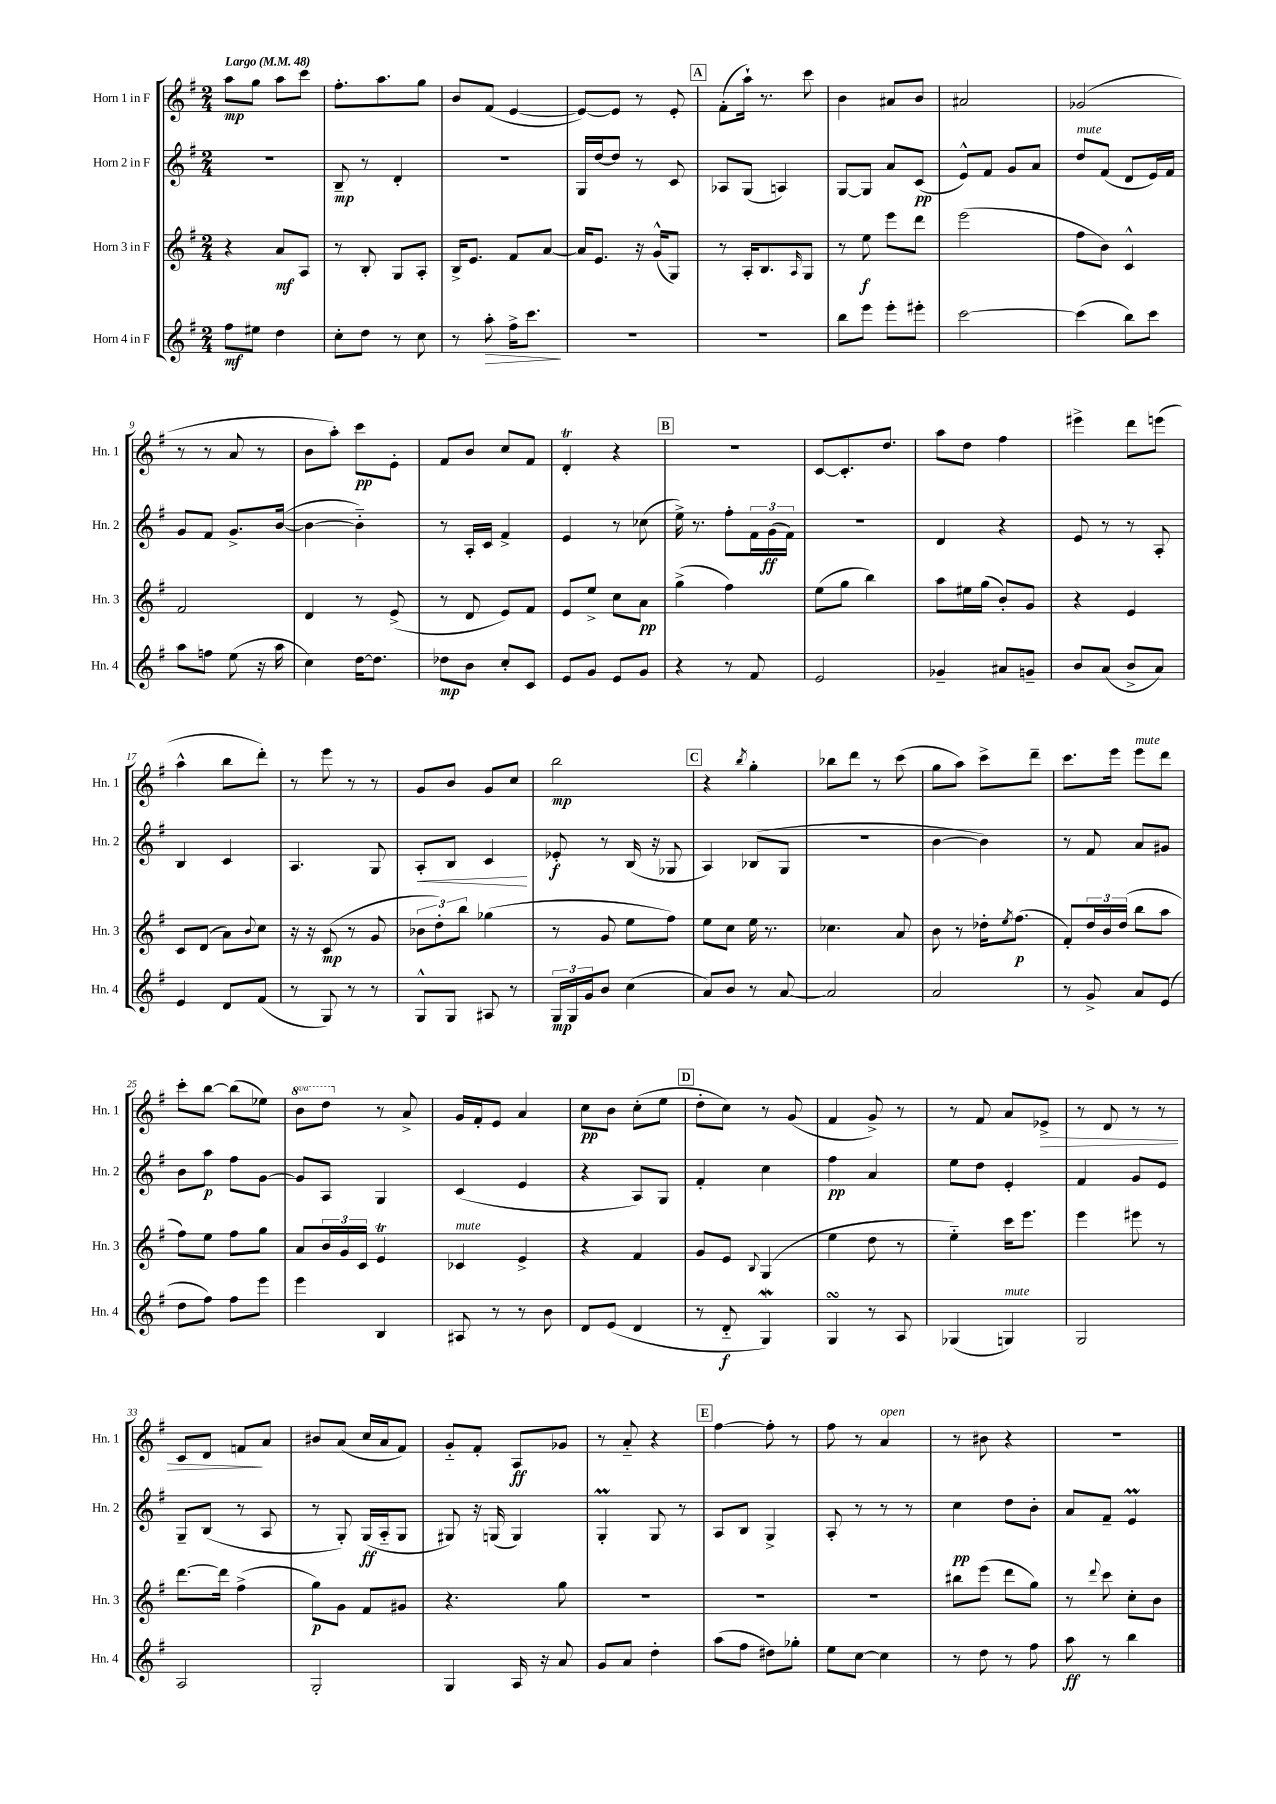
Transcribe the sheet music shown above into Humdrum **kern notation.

**kern	**dynam	**kern	**dynam	**kern	**dynam	**kern	**dynam
*part4	*part4	*part3	*part3	*part2	*part2	*part1	*part1
*staff4	*staff4	*staff3	*staff3	*staff2	*staff2	*staff1	*staff1
*I"Horn 4 in F	*	*I"Horn 3 in F	*	*I"Horn 2 in F	*	*I"Horn 1 in F	*
*I'Hn. 4	*	*I'Hn. 3	*	*I'Hn. 2	*	*I'Hn. 1	*
*clefG2	*	*clefG2	*	*clefG2	*	*clefG2	*
*k[f#]	*	*k[f#]	*	*k[f#]	*	*k[f#]	*
*M2/4	*	*M2/4	*	*M2/4	*	*M2/4	*
*MM48	*	*MM48	*	*MM48	*	*MM48	*
=1	=1	=1	=1	=1	=1	=1	=1
!	!	!	!	!	!	!LO:TX:a:B:t=Largo	!
8ff#\L	mf	4r	.	2r	.	8aa\L	mp
8ee#X\J	.	.	.	.	.	8gg\J	.
4dd\	.	8a/L	mf	.	.	8aa\L	.
.	.	8A/J	.	.	.	8ccc\J	.
=2	=2	=2	=2	=2	=2	=2	=2
8cc'\L	.	8r	.	8B~/	mp	8.ff#'\L	.
8dd\J	.	8B'/	.	8r	.	.	.
.	.	.	.	.	.	8.aa\	.
8r	.	8G/L	.	4d'/	.	.	.
8cc\	.	8A'/J	.	.	.	8gg\J	.
=3	=3	=3	=3	=3	=3	=3	=3
8r	.	16B^/KL	.	2r	.	8b/L	.
.	.	8.e/J	.	.	.	.	.
!	!LO:HP:b	!	!	!	!	!	!
8aa'\	>	.	.	.	.	(8f#/J	.
16ff#^\KL	.	8f#/L	.	.	.	[4e/	.
8.ccc\J	.	.	.	.	.	.	.
.	.	[8a/J	.	.	.	.	.
.	]	.	.	.	.	.	.
=4	=4	=4	=4	=4	=4	=4	=4
2r	.	16a/KL]	.	16G/LL	.	8e/L_)	.
.	.	8.e/J	.	[16dd/J	.	.	.
.	.	.	.	8dd/J]	.	8e/J]	.
.	.	16r	.	8r	.	8r	.
.	.	(16g^^/KL	.	.	.	.	.
.	.	8G/J)	.	8c/	.	8e'/	.
!!LO:REH:place=s1:t=A
=5	=5	=5	=5	=5	=5	=5	=5
2r	.	8r	.	8A-X/L	.	(8f#'\L	.
.	.	16A'/KL	.	(8G/J	.	16aa`\Jk)	.
.	.	8.B/	.	.	.	8.r	.
.	.	.	.	4An/)	.	.	.
.	.	16qqA/	.	.	.	.	.
.	.	8G/J	.	.	.	8ccc\	.
=6	=6	=6	=6	=6	=6	=6	=6
8bb\L	.	8r	.	[8G/L	.	4b\	.
8eee\J	.	8ee\	f	8G/J]	.	.	.
8eee'\L	.	8eee\L	.	8a/L	.	8a#X/L	.
8eee#X'\J	.	8ddd\J	.	(8c/J	pp	8b/J	.
=7	=7	=7	=7	=7	=7	=7	=7
[2ccc\	.	(2eee\	.	8e^^/L)	.	2a#X/	.
.	.	.	.	8f#/J	.	.	.
.	.	.	.	8g/L	.	.	.
.	.	.	.	8a/J	.	.	.
=8	=8	=8	=8	=8	=8	=8	=8
!	!	!	!	!LO:TX:a:i:t=mute	!	!	!
(4ccc\]	.	8ff#\L	.	8dd/L	.	(2g-X/	.
.	.	8b\J)	.	(8f#/J	.	.	.
8bb\L)	.	4c^^/	.	8d/L	.	.	.
8ccc\J	.	.	.	16e/L)	.	.	.
.	.	.	.	16f#/JJ	.	.	.
!!LO:LB:g=z
=9	=9	=9	=9	=9	=9	=9	=9
8aa\L	.	2f#/	.	8g/L	.	8r	.
8ffn\J	.	.	.	8f#/J	.	8r	.
(8ee\	.	.	.	8.g^/L	.	8a/	.
16r	.	.	.	.	.	8r	.
16aa\	.	.	.	([16b/Jk	.	.	.
=10	=10	=10	=10	=10	=10	=10	=10
4cc\)	.	4d/	.	4b\_	.	8b\L	.
.	.	.	.	.	.	8aa'\J)	.
[16dd\KL	.	8r	.	4b\])	.	8ccc\L	pp
8.dd\J]	.	.	.	.	.	.	.
.	.	(8e^/	.	.	.	8e'\J	.
=11	=11	=11	=11	=11	=11	=11	=11
8dd-X\L	mp	8r	.	8r	.	8f#/L	.
8b\J	.	8d/	.	16A'/LL	.	8b/J	.
.	.	.	.	16c/JJ	.	.	.
8cc'/L	.	8e/L)	.	4f#^/	.	8cc/L	.
8c/J	.	8f#/J	.	.	.	8f#/J	.
=12	=12	=12	=12	=12	=12	=12	=12
8e/L	.	8e/L	.	4e/	.	4dT'/	.
8g/J	.	8ee^/J	.	.	.	.	.
8e/L	.	8cc\L	.	8r	.	4r	.
8g/J	.	8a\J	pp	(8cc-X\	.	.	.
!!LO:REH:place=s1:t=B
=13	=13	=13	=13	=13	=13	=13	=13
4r	.	(4gg^\	.	16ee^\)	.	2r	.
.	.	.	.	8.r	.	.	.
8r	.	4ff#\)	.	8ff#'\L	.	.	.
8f#/	.	.	.	24f#\L	.	.	.
.	.	.	.	(24g\	ff	.	.
.	.	.	.	24f#\JJ)	.	.	.
=14	=14	=14	=14	=14	=14	=14	=14
2e/	.	(8ee\L	.	2r	.	[8c/L	.
.	.	8gg\J	.	.	.	8.c'/]	.
.	.	4bb\)	.	.	.	.	.
.	.	.	.	.	.	8.dd/J	.
=15	=15	=15	=15	=15	=15	=15	=15
4g-X~/	.	8aa\L	.	4d/	.	8aa\L	.
.	.	16ee#X\L	.	.	.	8dd\J	.
.	.	(16gg\JJ	.	.	.	.	.
8a#X/L	.	8b'/L)	.	4r	.	4ff#\	.
8gn~/J	.	8g/J	.	.	.	.	.
=16	=16	=16	=16	=16	=16	=16	=16
8b/L	.	4r	.	8e/	.	4eee#X^\	.
(8a/J	.	.	.	8r	.	.	.
8b^/L	.	4e/	.	8r	.	8ddd\L	.
8a/J)	.	.	.	8A'/	.	(8eeen\J	.
!!LO:LB:g=z
=17	=17	=17	=17	=17	=17	=17	=17
4e/	.	8c/L	.	4B/	.	4aa^^\	.
.	.	(8d/J	.	.	.	.	.
8d/L	.	8a\L)	.	4c/	.	8bb\L	.
.	.	8qqb/	.	.	.	.	.
(8f#/J	.	8cc\J	.	.	.	8ddd'\J)	.
=18	=18	=18	=18	=18	=18	=18	=18
8r	.	16r	.	4.A/	.	8r	.
.	.	16r	.	.	.	.	.
8G/)	.	(8c/	mp	.	.	8eee\	.
8r	.	8r	.	.	.	8r	.
8r	.	8g/	.	8G/	.	8r	.
=19	=19	=19	=19	=19	=19	=19	=19
!	!	!	!	!	!LO:HP:b	!	!
8G^^/L	.	12b-X\L	.	8A'/L	<	8g/L	.
.	.	12dd'\)	.	.	.	.	.
8G/J	.	.	.	8B/J	.	8b/J	.
.	.	12bb\J	.	.	.	.	.
8A#X/	.	(4gg-X\	.	4c/	.	8g/L	.
8r	.	.	.	.	.	8cc/J	.
.	.	.	.	.	[	.	.
=20	=20	=20	=20	=20	=20	=20	=20
24G/LL	mp	8r	.	8e-X'/	f	2bb\	mp
24G/	.	.	.	.	.	.	.
24g/J	.	.	.	.	.	.	.
8b/J	.	8g/	.	8r	.	.	.
(4cc\	.	8ee\L	.	(16B/	.	.	.
.	.	.	.	16r	.	.	.
.	.	8ff#\J)	.	8G-X/	.	.	.
!!LO:REH:place=s1:t=C
=21	=21	=21	=21	=21	=21	=21	=21
8a/L)	.	8ee\L	.	4A/)	.	4r	.
8b/J	.	8cc\J	.	.	.	.	.
.	.	.	.	.	.	8qbb/	.
8r	.	16ee\	.	(8B-X/L	.	4gg'\	.
.	.	8.r	.	.	.	.	.
[8a/	.	.	.	8G/J	.	.	.
=22	=22	=22	=22	=22	=22	=22	=22
2a/]	.	4.cc-X\	.	2r	.	8bb-X\L	.
.	.	.	.	.	.	8ddd\J	.
.	.	.	.	.	.	8r	.
.	.	8a/	.	.	.	(8ccc\	.
=23	=23	=23	=23	=23	=23	=23	=23
2a/	.	8b\	.	[4b\	.	8gg\L	.
.	.	8r	.	.	.	8aa\J)	.
.	.	16dd-X'\KL	.	4b\])	.	8ccc^\L	.
.	.	8qee/	.	.	.	.	.
.	.	(8.ff#\J	p	.	.	.	.
.	.	.	.	.	.	8ddd~\J	.
=24	=24	=24	=24	=24	=24	=24	=24
8r	.	8f#'/L)	.	8r	.	8.ccc\L	.
8g^/	.	24dd/L	.	8f#/	.	.	.
.	.	24b/	.	.	.	.	.
.	.	.	.	.	.	16eee\Jk	.
.	.	(24dd/JJ	.	.	.	.	.
!	!	!	!	!	!	!LO:TX:a:i:t=mute	!
8a/L	.	8bb\L	.	8a/L	.	8eee\L	.
(8e/J	.	8aa\J	.	8g#X/J	.	8ddd\J	.
!!LO:LB:g=z
=25	=25	=25	=25	=25	=25	=25	=25
8dd\L	.	8ff#\L)	.	8b\L	.	8ccc'\L	.
8ff#\J)	.	8ee\J	.	8aa\J	p	[8bb\J	.
8ff#\L	.	8ff#\L	.	8ff#\L	.	(8bb\L]	.
8eee\J	.	8gg\J	.	[8g\J	.	8ee-X\J)	.
=26	=26	=26	=26	=26	=26	=26	=26
*	*	*	*	*	*	*8va	*
4eee\	.	8a/L	.	8g/L]	.	8bb\L	.
.	.	24b/L	.	8A/J	.	8ddd\J	.
.	.	24g/	.	.	.	.	.
.	.	24c/JJ	.	.	.	.	.
*	*	*	*	*	*	*X8va	*
4B/	.	4eT/	.	4G/	.	8r	.
.	.	.	.	.	.	8a^/	.
=27	=27	=27	=27	=27	=27	=27	=27
!	!	!LO:TX:a:i:t=mute	!	!	!	!	!
8A#X/	.	4c-X/	.	(4c/	.	16g/LL	.
.	.	.	.	.	.	16f#'/J	.
8r	.	.	.	.	.	8e/J	.
8r	.	4e^/	.	4e/	.	4a/	.
8b\	.	.	.	.	.	.	.
=28	=28	=28	=28	=28	=28	=28	=28
8d/L	.	4r	.	4r	.	8cc\L	pp
(8e/J	.	.	.	.	.	8b\J	.
4d/	.	4f#/	.	8A/L)	.	(8cc'\L	.
.	.	.	.	8G/J	.	8ee\J	.
!!LO:REH:place=s1:t=D
=29	=29	=29	=29	=29	=29	=29	=29
8r	.	8g/L	.	4f#'/	.	8dd'\L	.
8d/	f	8e/J	.	.	.	8cc\J)	.
.	.	8qqB/	.	.	.	.	.
4Gw/)	.	(4G/	.	4cc\	.	8r	.
.	.	.	.	.	.	(8g/	.
=30	=30	=30	=30	=30	=30	=30	=30
4GsSSs/	.	4ee\	.	4ff#\	pp	4f#/	.
8r	.	8dd\	.	4a/	.	8g^/)	.
8A/	.	8r	.	.	.	8r	.
=31	=31	=31	=31	=31	=31	=31	=31
(4G-X/	.	4ee\)	.	8ee\L	.	8r	.
.	.	.	.	8dd\J	.	8f#/	.
!LO:TX:a:i:t=mute	!	!	!	!	!	!	!
4Gn/)	.	16ccc\KL	.	4e'/	.	8a/L	.
.	.	8.eee\J	.	.	.	.	.
!	!	!	!	!	!	!	!LO:HP:b
.	.	.	.	.	.	8e-X^/J	>
=32	=32	=32	=32	=32	=32	=32	=32
2G/	.	4eee\	.	4f#/	.	8r	.
.	.	.	.	.	.	8d/	.
.	.	8eee#X\	.	8g/L	.	8r	.
.	.	8r	.	8e/J	.	8r	.
!!LO:LB:g=z
=33	=33	=33	=33	=33	=33	=33	=33
2A/	.	[8.ddd\L	.	8G~/L	.	8c/L	.
.	.	.	.	(8B/J	.	8d/J	.
.	.	16ddd\Jk]	.	.	.	.	.
.	.	(4ff#^\	.	8r	.	8fn/L	.
.	.	.	.	8A/	.	8a/J	]
=34	=34	=34	=34	=34	=34	=34	=34
2G'/	.	8gg\L)	p	8r	.	8b#X/L	.
.	.	8g\J	.	8G'/)	.	(8a/J	.
.	.	8f#/L	.	(16G/LL	ff	16cc/LL	.
.	.	.	.	16A/J	.	16a/J	.
.	.	8g#X/J	.	8G/J	.	8f#/J)	.
=35	=35	=35	=35	=35	=35	=35	=35
4G/	.	4.r	.	8G#X/)	.	8g/L	.
.	.	.	.	16r	.	8f#'/J	.
.	.	.	.	(16Gn/	.	.	.
16A/	.	.	.	4G/)	.	8A/L	ff
16r	.	.	.	.	.	.	.
8a/	.	8gg\	.	.	.	8g-X/J	.
=36	=36	=36	=36	=36	=36	=36	=36
8g/L	.	2r	.	4GM'/	.	8r	.
8a/J	.	.	.	.	.	8a/	.
4dd'\	.	.	.	8G/	.	4r	.
.	.	.	.	8r	.	.	.
!!LO:REH:place=s1:t=E
=37	=37	=37	=37	=37	=37	=37	=37
(8aa\L	.	2r	.	8A/L	.	[4ff#\	.
8ff#\J	.	.	.	8B/J	.	.	.
8dd#X\L)	.	.	.	4G^/	.	8ff#'\]	.
8gg-X'\J	.	.	.	.	.	8r	.
=38	=38	=38	=38	=38	=38	=38	=38
8ee\L	.	2r	.	8A'/	.	8ff#\	.
[8cc\J	.	.	.	8r	.	8r	.
!	!	!	!	!	!	!LO:TX:a:i:t=open	!
4cc\]	.	.	.	8r	.	4a/	.
.	.	.	.	8r	.	.	.
=39	=39	=39	=39	=39	=39	=39	=39
8r	.	8bb#X\L	.	4cc\	pp	8r	.
8dd\	.	(8eee\J	.	.	.	8b#X\	.
8r	.	8ddd\L	.	8dd\L	.	4r	.
8ff#\	.	8gg\J)	.	8b'\J	.	.	.
=40	=40	=40	=40	=40	=40	=40	=40
8aa\	ff	8r	.	8a/L	.	2r	.
.	.	8qqddd/	.	.	.	.	.
8r	.	8ccc\	.	8f#~/J	.	.	.
4bb\	.	8cc'\L	.	4eM/	.	.	.
.	.	8b\J	.	.	.	.	.
==	==	==	==	==	==	==	==
*-	*-	*-	*-	*-	*-	*-	*-
